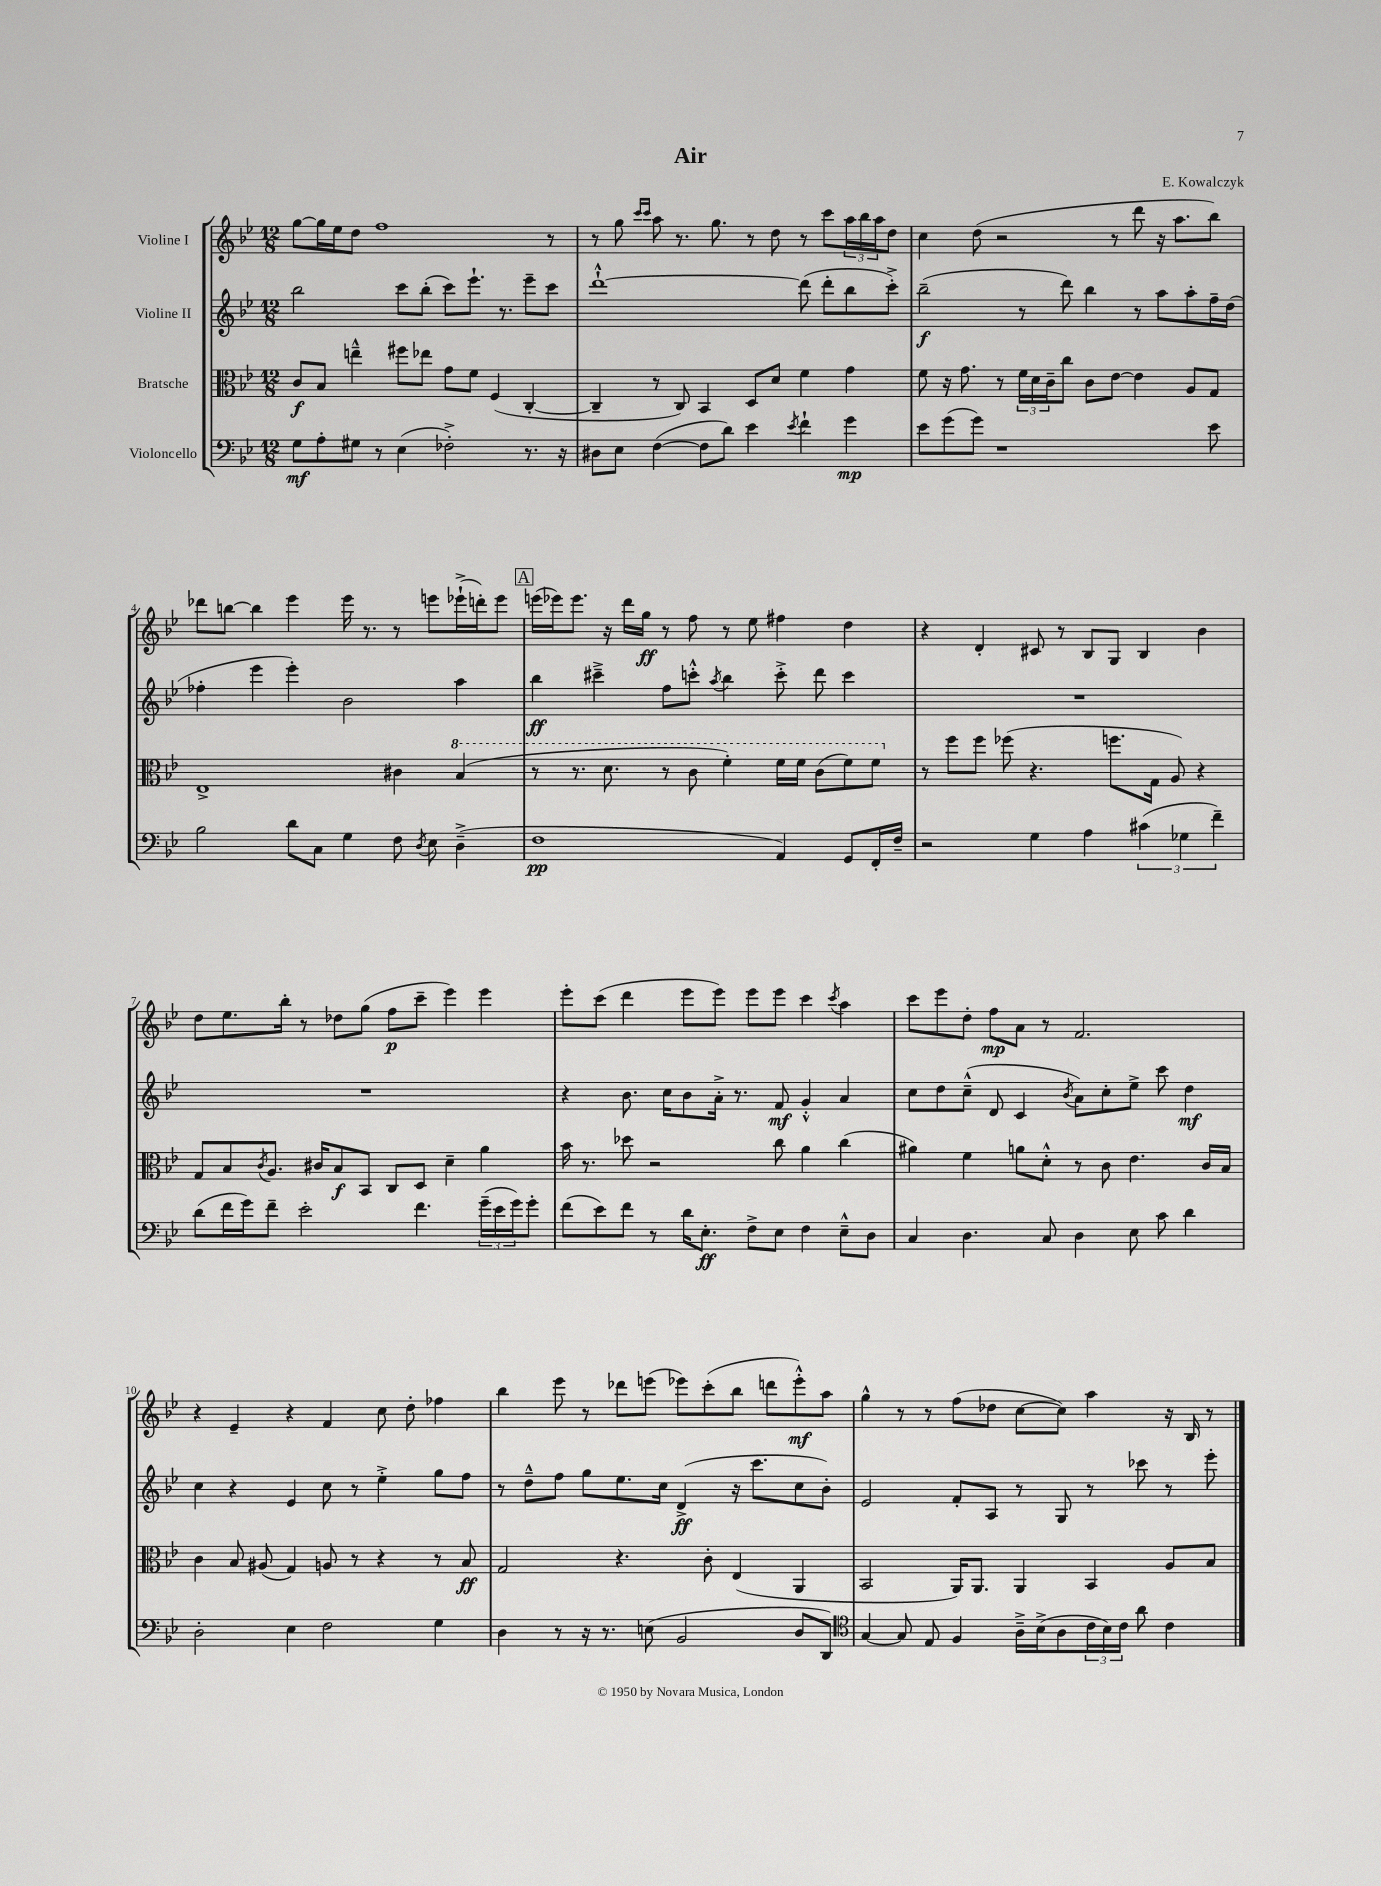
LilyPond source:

\header { title = "Air" composer = "E. Kowalczyk" }
<<
\new StaffGroup <<
\new Staff = "s0" \with { instrumentName = "Violine I" } {
    \clef treble \key bes \major \numericTimeSignature \time 12/8
    g''8~ g''16 ees''16 d''8 f''1 r8 |
    r8 g''8 \grace { c'''16 c'''16 } a''8 r8. g''8. r8 d''8 r8 c'''8 \tuplet 3/2 { a''16 bes''16 a''16 } d''8 |
    c''4 d''8( r2 r8 d'''8 r16 a''8. bes''8) |
    des'''8 b''8~ b''4 ees'''4 ees'''16 r8. r8 e'''8 ees'''16-!->( d'''16-.) ees'''8 |
    \mark \markup { \box "A" } e'''16( ees'''16) ees'''8. r16 d'''16 g''16\ff r8 f''8 r8 ees''8 fis''4 d''4 |
    r4 d'4-. cis'8 r8 bes8 g8 bes4 bes'4 |
    d''8 ees''8. bes''16-. r8 des''8 g''8( f''8\p c'''8-- ees'''4) ees'''4 |
    ees'''8-. c'''8( d'''4 ees'''8 ees'''8) ees'''8 ees'''8 c'''4 \acciaccatura { c'''8 } a''4 |
    c'''8 ees'''8 d''8-. f''8\mp a'8 r8 f'2. |
    r4 ees'4-- r4 f'4 c''8 d''8-. fes''4 |
    bes''4 ees'''8 r8 des'''8 e'''8( ees'''8) c'''8-.( bes''8 d'''8 ees'''8-.-^\mf) a''8 |
    g''4-^ r8 r8 f''8( des''8 c''8~ c''8) a''4 r16 bes16 r8 \bar "|." |
}
\new Staff = "s1" \with { instrumentName = "Violine II" } {
    \clef treble \key bes \major \numericTimeSignature \time 12/8
    bes''2 c'''8 bes''8-.( c'''8) ees'''8.-! r8. ees'''8-- c'''8 |
    d'''1~-!-^ d'''8( d'''8-. bes''8 c'''8-.->) |
    bes''2--\f( r8 d'''8) bes''4 r8 a''8 a''8-. f''16-- d''16( |
    fes''4-. ees'''4 ees'''4-.) bes'2 a''4 |
    \mark \markup { \box "A" } bes''4\ff cis'''4---> f''8 c'''8-.-^ \acciaccatura { a''8 } bes''4 c'''8-.-> d'''8 c'''4 |
    R1. |
    R1. |
    r4 bes'8. c''16 bes'8 a'16-.-> r8. f'8\mf g'4-.-^ a'4 |
    c''8 d''8 c''8---^( d'8 c'4 \acciaccatura { bes'8 } a'8) c''8-. ees''8-> c'''8 d''4\mf |
    c''4 r4 ees'4 c''8 r8 ees''4-.-> g''8 f''8 |
    r8 d''8---^ f''8 g''8 ees''8. c''16 d'4->\ff( r16 c'''8. c''8 bes'8-.) |
    ees'2 f'8-. a8 r8 g8 r8 ces'''8 r8 ees'''8-. \bar "|." |
}
\new Staff = "s2" \with { instrumentName = "Bratsche" } {
    \clef alto \key bes \major \numericTimeSignature \time 12/8
    c'8\f bes8 e''4---^ fis''8 ees''8 g'8 f'8 f4( c4~-. |
    c4-- r8 c8) bes,4 d8 d'8 f'4 g'4 |
    f'8 r16 g'8. r8 \tuplet 3/2 { f'16 d'16 c'16-- } c''8 c'8 ees'8~ ees'4 a8 g8 |
    ees1-> cis'4 \ottava #1 bes'4( |
    \mark \markup { \box "A" } r8 r8. d''8. r8 c''8 f''4-.) f''16 f''16 c''8( f''8) f''8 \ottava #0 |
    r8 f''8 f''8 fes''8( r4. f''8. g16 a8) r4 |
    g8 bes8 \acciaccatura { c'8 } a8. cis'16 bes8\f bes,8 c8 d8 d'4-- a'4 |
    bes'16 r8. des''8 r2 c''8 a'4 c''4( |
    ais'4) f'4 a'8 d'8-.-^ r8 c'8 ees'4. c'16 bes16 |
    c'4 bes8 ais8( g4) a8 r8 r4 r8 bes8\ff |
    g2 r4. c'8-. ees4( a,4 |
    bes,2 a,16) a,8. a,4 bes,4 a8 bes8 \bar "|." |
}
\new Staff = "s3" \with { instrumentName = "Violoncello" } {
    \clef bass \key bes \major \numericTimeSignature \time 12/8
    g8\mf a8-. gis8 r8 ees4( fes2-.->) r8. r16 |
    dis8 ees8 f4~( f8 d'8) ees'4 \acciaccatura { ees'8 } f'4-! g'4\mp |
    ees'8 g'8( g'8) r1 ees'8 |
    bes2 d'8 c8 g4 f8 \acciaccatura { d8 } ees8 d4--->( |
    \mark \markup { \box "A" } f1\pp a,4) g,8 f,16-. f16-- |
    r2 g4 a4 \tuplet 3/2 { cis'4( ges4 f'4--) } |
    d'8( f'16 g'16) f'8-- ees'2-. f'4. \tuplet 3/2 { g'16--( ees'16 g'16) } g'8-. |
    f'8( ees'8) f'8 r8 d'16 ees8.-.\ff f8-> ees8 f4 ees8---^ d8 |
    c4 d4. c8 d4 ees8 c'8 d'4 |
    d2-. ees4 f2 g4 |
    d4 r8 r16 r8. e8( bes,2 d8 d,8) |
    \clef tenor g4~ g8 ees8 f4 a16---> bes16->( a8 \tuplet 3/2 { c'16 bes16) c'16 } a'8 c'4 \bar "|." |
}
>>
>>
